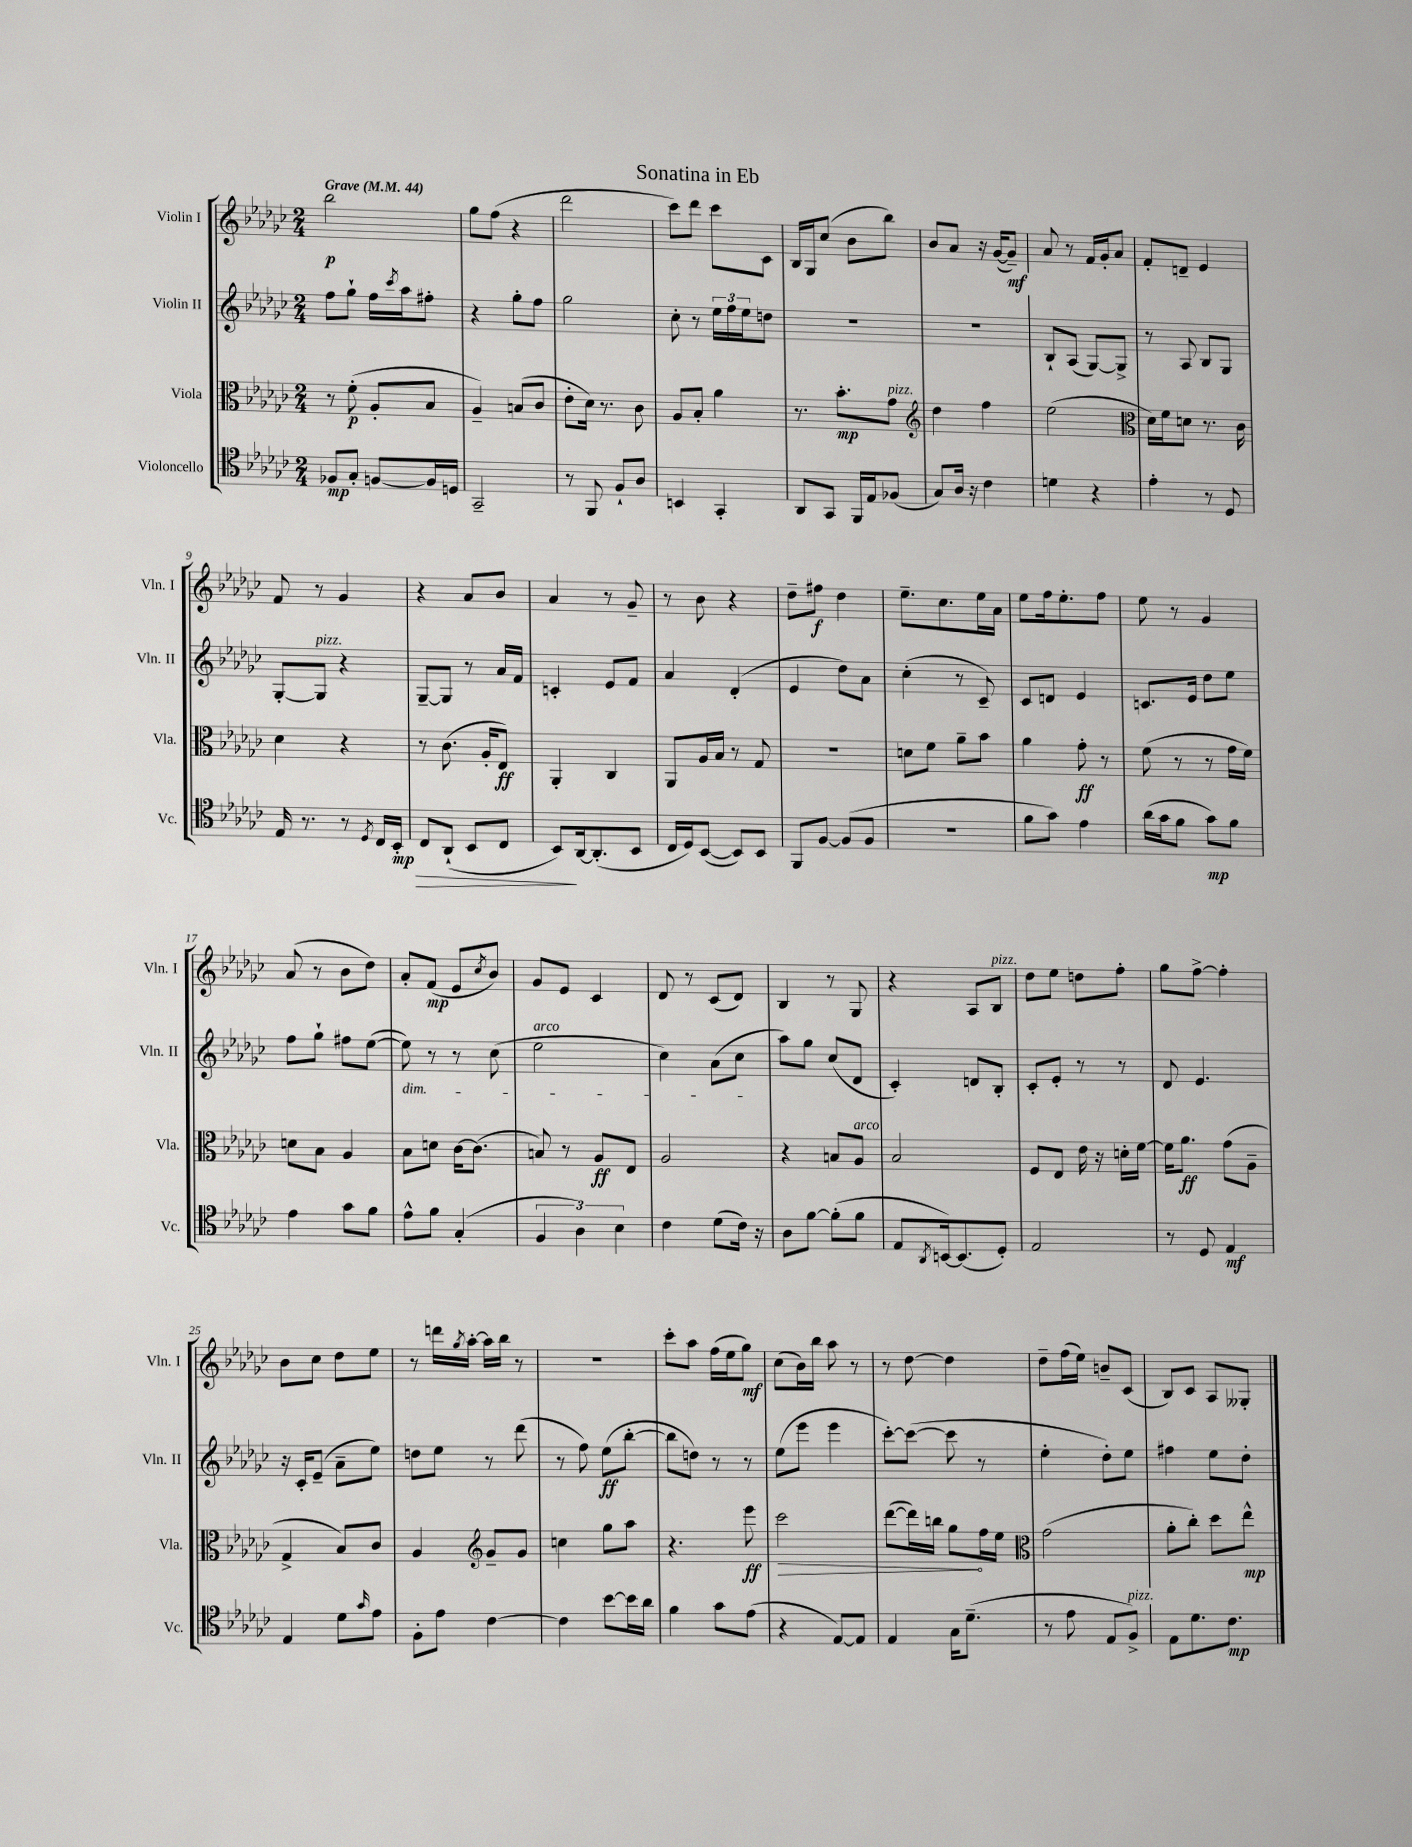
\header { title = "Sonatina in Eb" }
<<
\new StaffGroup <<
\new Staff = "s0" \with { instrumentName = "Violin I" shortInstrumentName = "Vln. I" } {
    \clef treble \key ges \major \numericTimeSignature \time 2/4 \tempo "Grave" 4 = 44
    bes''2\p |
    ges''8 f''8( r4 |
    des'''2 |
    ces'''8) des'''8 ces'''8 ces'8 |
    bes16 ges16 ces''8( bes'8 bes''8) |
    bes'8 aes'8 r16 ges'16~( ges'8--\mf) |
    aes'8 r8 f'16 ges'16-. aes'8 |
    f'8-. d'8-- ees'4 |
    f'8 r8 ges'4 |
    r4 aes'8 bes'8 |
    aes'4 r8 ges'8-- |
    r8 bes'8 r4 |
    des''8-- fis''8\f des''4 |
    ees''8.-- ces''8. ees''16 aes'16 |
    ees''8 f''16 ees''8.-. f''8 |
    ees''8 r8 ges'4 |
    aes'8( r8 bes'8 des''8) |
    aes'8-. f'8\mp( ees'8 \acciaccatura { ces''8 } bes'8) |
    ges'8 ees'8 ces'4 |
    des'8 r8 ces'8( des'8) |
    bes4 r8 ges8 |
    r4 aes8 bes8^\markup { \italic "pizz." } |
    des''8 ees''8 d''8 f''8-. |
    ges''8 f''8~-> f''4-. |
    bes'8 ces''8 des''8 ees''8 |
    r8 d'''16 \acciaccatura { ges''8 } aes''16~-. aes''16 bes''16 r8 |
    R2 |
    ces'''8-. aes''8 f''16( ees''16 ges''8\mf) |
    ces''8( bes'16) bes''16 aes''8 r8 |
    r8 des''8~ des''4 |
    des''8-- f''16( ees''16) b'8-- ces'8( |
    bes8) ces'8 aes8 geses8-. \bar "|." |
}
\new Staff = "s1" \with { instrumentName = "Violin II" shortInstrumentName = "Vln. II" } {
    \clef treble \key ges \major \numericTimeSignature \time 2/4
    f''8 ges''8-! f''16 \acciaccatura { ces'''8 } aes''16 fis''8-. |
    r4 ges''8-. f''8 |
    ges''2 |
    ces''8-. r8 \tuplet 3/2 { ees''16 f''16 ees''16 } d''8 |
    R2 |
    R2 |
    bes8-! aes8( ges8~) ges8-> |
    r8 aes8 bes8 ges8 |
    ges8~-. ges8^\markup { \italic "pizz." } r4 |
    ges8~-- ges8 r8 aes'16 f'16 |
    c'4-. ees'8 f'8 |
    aes'4 des'4-.( |
    ees'4 des''8) aes'8 |
    ces''4-.( r8 ces'8--) |
    ces'8 d'8 ees'4 |
    c'8. ees'16 des''8 ees''8 |
    f''8 ges''8-! fis''8 ees''8~( |
    ees''8\dim) r8 r8 ces''8( |
    ees''2^\markup { \italic "arco" } |
    ces''4) aes'8( ces''8\! |
    aes''8) ges''8 ces''8( des'8 |
    ces'4-.) d'8 bes8-. |
    ces'8-. ees'8-. r8 r8 |
    des'8 ees'4. |
    r16 ces'16-. ees'8--( aes'8-- ees''8) |
    d''8 ees''8 r8 des'''8( |
    r8 f''8) ees''8\ff( bes''8~-. |
    bes''8 d''8) r8 r8 |
    ees''8( ees'''8 ees'''4 |
    ces'''8~-.) ces'''8~( ces'''8 r8 |
    ees''4-. des''8-.) ees''8 |
    fis''4 ees''8 des''8-. \bar "|." |
}
\new Staff = "s2" \with { instrumentName = "Viola" shortInstrumentName = "Vla." } {
    \clef alto \key ges \major \numericTimeSignature \time 2/4
    r8 f'8-.\p( aes8-. bes8 |
    aes4--) b8( ces'8 |
    ees'8-. des'16) r8. ces'8 |
    aes8 bes8-. aes'4 |
    r8. bes'8.-.\mp ges'8^\markup { \italic "pizz." } |
    \clef treble des''4 f''4 |
    ees''2( |
    \clef alto des'16) f'16 d'8 r8. ces'16 |
    des'4 r4 |
    r8 ces'8.( aes16-. ees8\ff) |
    aes,4-. ces4 |
    aes,8 aes16 bes16 r8 ges8 |
    R2 |
    d'8 f'8 aes'8-- bes'8 |
    aes'4 ges'8-.\ff r8 |
    f'8( r8 r8 ges'16 f'16) |
    d'8 bes8 aes4 |
    bes8 d'8 ces'16~ ces'8.( |
    b8) r8 aes8\ff ees8 |
    aes2 |
    r4 b8 aes8^\markup { \italic "arco" } |
    bes2 |
    f8 ees8 ees'16 r16 d'16-. f'16~ |
    f'16 aes'8.\ff ges'8( aes8-- |
    ges4-> bes8) ces'8 |
    aes4 \clef treble ges'8-- ges'8 |
    c''4 ges''8 aes''8 |
    r4. ees'''8\ff |
    \once \override Hairpin.circled-tip = ##t ces'''2\> |
    des'''8~( des'''16) b''16 ges''8\! f''16 ees''16 |
    \clef alto ges'2( |
    aes'8-. ces''8-.) des''8 ees''8-^\mp \bar "|." |
}
\new Staff = "s3" \with { instrumentName = "Violoncello" shortInstrumentName = "Vc." } {
    \clef tenor \key ges \major \numericTimeSignature \time 2/4
    fes8\mp ges8-. f8~ f16 d16 |
    ges,2-- |
    r8 f,8 f8-! aes8 |
    b,4 ges,4-. |
    aes,8 ges,8 f,16 ees16 fes8( |
    ges8) aes16 r16 ces'4 |
    d'4 r4 |
    ees'4-. r8 des8 |
    ees16 r8. r8 \acciaccatura { des8 } ces16 bes,16-.\mp\> |
    ces8 aes,8-!( bes,8 ces8 |
    bes,8\!) aes,16~ aes,8.-.( bes,8 |
    ces16 des16) bes,8~( bes,8) bes,8 |
    f,8 f8~ f8( f8 |
    R2 |
    f'8 ges'8) ees'4 |
    aes'16( ges'16 f'8 ges'8\mp) f'8 |
    ees'4 ges'8 f'8 |
    ees'8-^ f'8 ges4-.( |
    \tuplet 3/2 { f4 aes4) bes4 } |
    ces'4 des'8( ces'16) r16 |
    aes8 f'8~ f'8-.( f'8 |
    ees8 \acciaccatura { aes,8 } b,16~) b,8.( des8-.) |
    ees2 |
    r8 des8 ees4\mf |
    ees4 des'8 \grace { ges'16 } ees'8 |
    f8-. ees'8 ces'4~ |
    ces'4 bes'8~ bes'16 aes'16 |
    f'4 ges'8 ees'8( |
    r4 ees8~) ees8 |
    ees4 ges16 des'8.--( |
    r8 ees'8 ees8 f8->^\markup { \italic "pizz." }) |
    ees8 des'8. ces'8.\mp \bar "|." |
}
>>
>>
